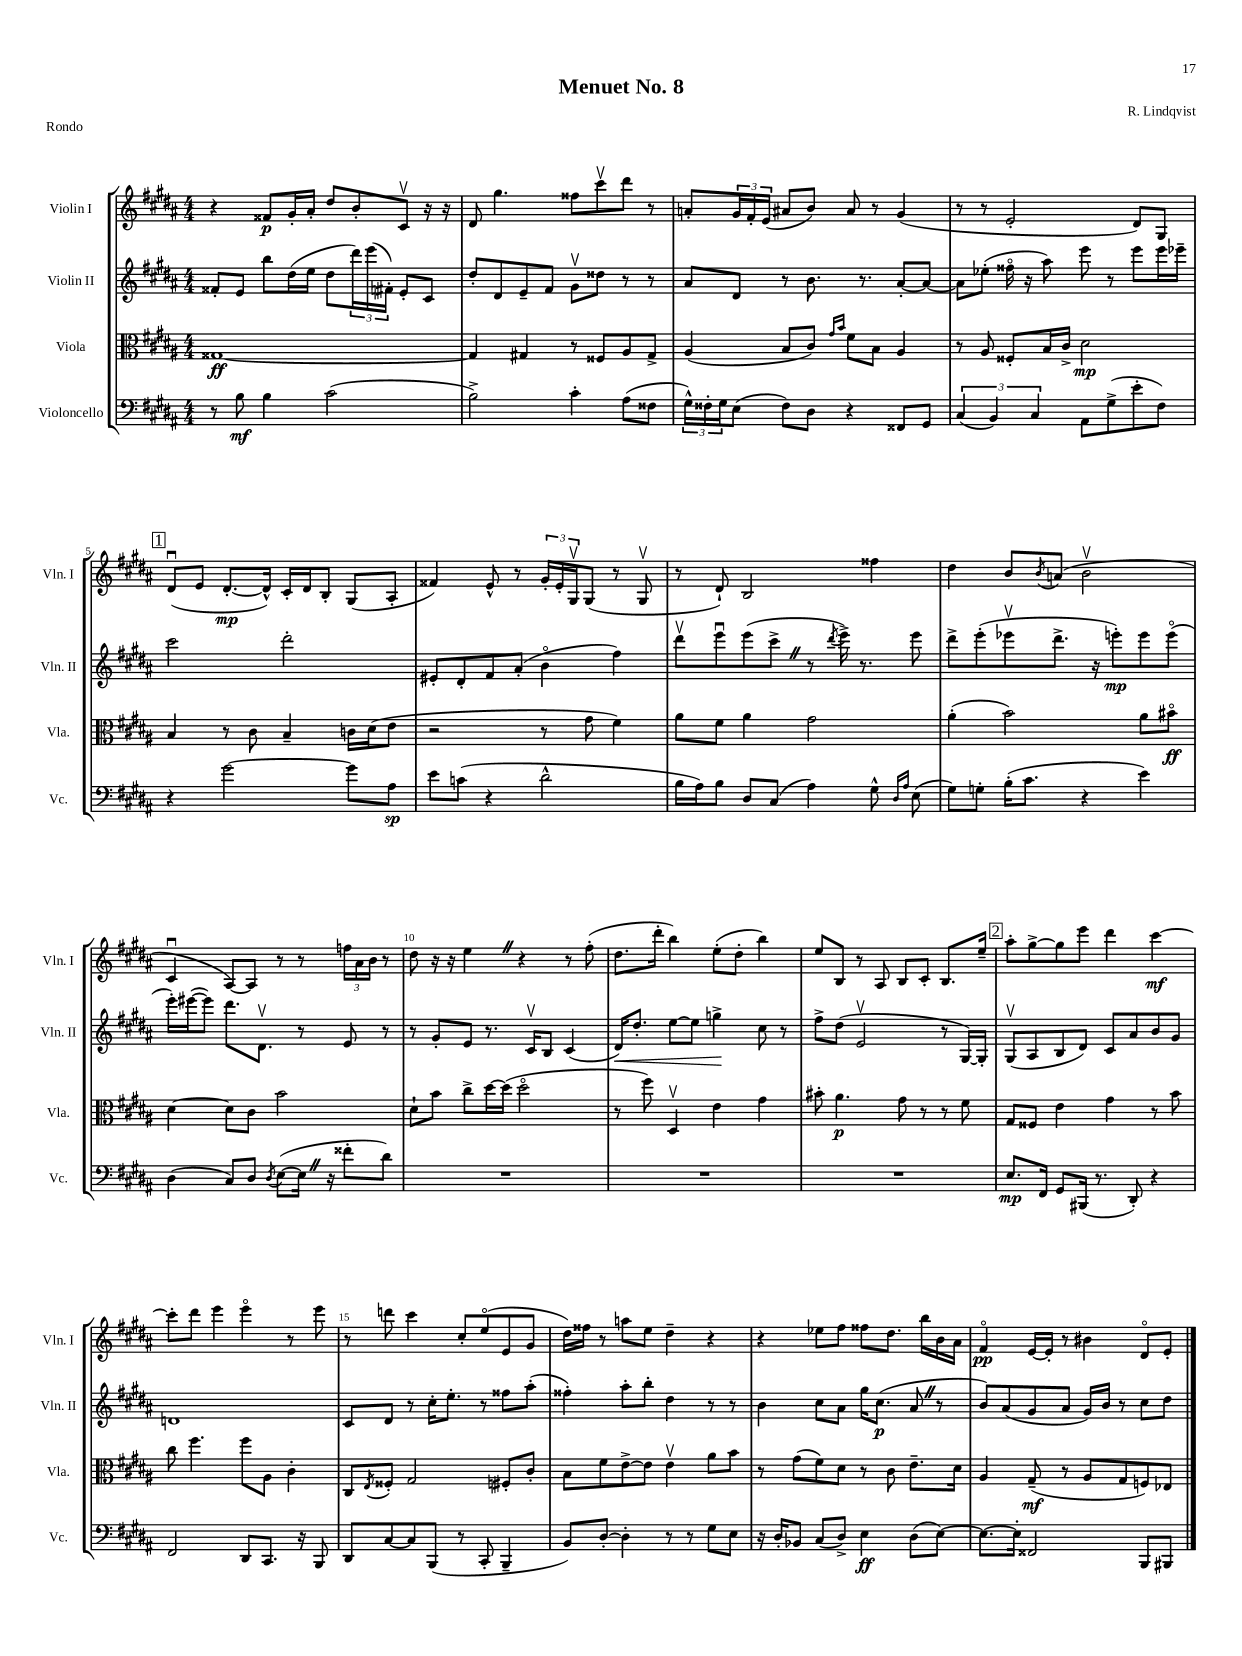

**kern	**dynam	**kern	**dynam	**kern	**dynam	**kern	**dynam
*part4	*part4	*part3	*part3	*part2	*part2	*part1	*part1
*staff4	*staff4	*staff3	*staff3	*staff2	*staff2	*staff1	*staff1
*I"Violoncello	*	*I"Viola	*	*I"Violin II	*	*I"Violin I	*
*I'Vc.	*	*I'Vla.	*	*I'Vln. II	*	*I'Vln. I	*
*clefF4	*	*clefC3	*	*clefG2	*	*clefG2	*
*k[f#c#g#d#a#]	*	*k[f#c#g#d#a#]	*	*k[f#c#g#d#a#]	*	*k[f#c#g#d#a#]	*
*M4/4	*	*M4/4	*	*M4/4	*	*M4/4	*
=1	=1	=1	=1	=1	=1	=1	=1
8r	.	[1G##X	ff	8f##X'/L	.	4r	.
8B\	mf	.	.	8e/J	.	.	.
4B\	.	.	.	8bb\L	.	8f##X/L	p
.	.	.	.	(16dd#\L	.	16g#'/L	.
.	.	.	.	16ee\JJ	.	16a#'/JJ	.
(2c#\	.	.	.	8dd#\L	.	8dd#/L	.
.	.	.	.	24ddd#\L)	.	8b'/	.
.	.	.	.	(24eee\	.	.	.
.	.	.	.	24f#X'\JJ)	.	.	.
.	.	.	.	8e'/L	.	8c#v/J	.
.	.	.	.	8c#/J	.	16r	.
.	.	.	.	.	.	16r	.
=2	=2	=2	=2	=2	=2	=2	=2
2B^\)	.	4G##/]	.	8dd#'/L	.	8d#/	.
.	.	.	.	8d#/	.	4.gg#\	.
.	.	4G#X/	.	8e~/	.	.	.
.	.	.	.	8f#/J	.	.	.
4c#'\	.	8r	.	8g#v\L	.	8ff##X\L	.
.	.	8F##X/L	.	8dd##X\J	.	8ccc#v\	.
(8A#\L	.	8A#/	.	8r	.	8ddd#\J	.
8F##X\J	.	8G#^/J	.	8r	.	8r	.
=3	=3	=3	=3	=3	=3	=3	=3
24G#^^\LL)	.	(4A#/	.	8a#/L	.	8an'/L	.
24F##X'\	.	.	.	.	.	.	.
24G#\J	.	.	.	.	.	.	.
(8E\J	.	.	.	8d#/J	.	24g#/L	.
.	.	.	.	.	.	24f#'/	.
.	.	.	.	.	.	(24e/JJ	.
8F##\L)	.	8B/L	.	8r	.	8a#X/L	.
8D#\J	.	8c#/J)	.	8.b\	.	8b/J)	.
.	.	16qqg#/LL	.	.	.	.	.
.	.	16qqb/JJ	.	.	.	.	.
4r	.	8f#\L	.	.	.	8a#/	.
.	.	.	.	8.r	.	.	.
.	.	8B\J	.	.	.	8r	.
8FF##X/L	.	4A#/	.	[8a#'/L	.	(4g#/	.
8GG#/J	.	.	.	8a#/J_	.	.	.
=4	=4	=4	=4	=4	=4	=4	=4
(6C#/	.	8r	.	8a#\L]	.	8r	.
.	.	8A#/	.	(8ee-X'\J	.	8r	.
6BB/)	.	.	.	.	.	.	.
.	.	8F##X'/L	.	16ff##X\	.	2e'/	.
.	.	.	.	16r	.	.	.
6C#/	.	.	.	.	.	.	.
.	.	16B/L	.	8aa#\)	.	.	.
.	.	16c#^/JJ	.	.	.	.	.
8AA#\L	.	2d#\	mp	8eee\	.	.	.
(8G#^\	.	.	.	8r	.	.	.
8e'\	.	.	.	8eee\L	.	8d#/L)	.
8F#\J)	.	.	.	16eee\L	.	8G#/J	.
.	.	.	.	16eee-X~\JJ	.	.	.
!!LO:LB:g=z
!!LO:REH:place=s1:t=1
=5	=5	=5	=5	=5	=5	=5	=5
4r	.	4B/	.	2ccc#\	.	(8d#u/L	.
.	.	.	.	.	.	8e/J	.
[2g#\	.	8r	.	.	.	[8.d#'/L	mp
.	.	8c#\	.	.	.	.	.
.	.	.	.	.	.	16d#^^/Jk])	.
.	.	4B~/	.	2ddd#'\	.	16c#'/LL	.
.	.	.	.	.	.	16d#/J	.
.	.	.	.	.	.	8B'/J	.
8g#\L]	.	16cn\LL	.	.	.	(8G#/L	.
.	.	(16d#\J	.	.	.	.	.
8A#\J	sp	8e\J	.	.	.	8A#'/J	.
=6	=6	=6	=6	=6	=6	=6	=6
8e\L	.	2r	.	8e#X'/L	.	4f##X/)	.
(8cn\J	.	.	.	8d#'/	.	.	.
4r	.	.	.	8f#/	.	8e^^/	.
.	.	.	.	(8a#'/J	.	8r	.
2d#^^\	.	8r	.	4b\	.	24g#'/LL	.
.	.	.	.	.	.	24e'/	.
.	.	.	.	.	.	24G#v/J	.
.	.	8g#\	.	.	.	(8G#/J	.
.	.	4f#\)	.	4ff#\)	.	8r	.
.	.	.	.	.	.	8G#v/	.
=7	=7	=7	=7	=7	=7	=7	=7
16B\LL	.	8a#\L	.	8ddd#v\L	.	8r	.
16A#\J)	.	.	.	.	.	.	.
8B\J	.	8f#\J	.	8eeeu\	.	8d#`/)	.
8D#/L	.	4a#\	.	(8eee\	.	2B/	.
(8C#/J	.	.	.	8ccc#^Z\J	.	.	.
4A#\)	.	2g#\	.	8r	.	.	.
.	.	.	.	8qddd#/	.	.	.
.	.	.	.	16eee^\)	.	.	.
.	.	.	.	8.r	.	.	.
8G#^^\	.	.	.	.	.	4ff##X\	.
16qqD#/LL	.	.	.	.	.	.	.
16qqA#/JJ	.	.	.	.	.	.	.
(8E\	.	.	.	8eee\	.	.	.
=8	=8	=8	=8	=8	=8	=8	=8
8G#\L)	.	(4a#'\	.	8ddd#^\L	.	4dd#\	.
8Gn'\J	.	.	.	(8eee'\	.	.	.
(16B'\KL	.	2b\)	.	8eee-Xv\	.	8b/L	.
8.c#\J	.	.	.	.	.	.	.
.	.	.	.	.	.	8qb/	.
.	.	.	.	8.ddd#^\J	.	(8an/J	.
4r	.	.	.	.	.	2bv\	.
.	.	.	.	16r	.	.	.
.	.	.	.	8eeen'\L)	mp	.	.
4e\)	.	8a#\L	.	8eee\	.	.	.
.	.	8b#X\J	ff	(8eee\J	.	.	.
!!LO:LB:g=z
=9	=9	=9	=9	=9	=9	=9	=9
(4D#\	.	[4d#\	.	16eee'\LL)	.	4c#u/	.
.	.	.	.	([16eee#X\J	.	.	.
.	.	.	.	8eee#\J])	.	.	.
8C#/L)	.	8d#\L]	.	8.ddd#\L	.	[8A#/L)	.
8D#/J	.	8c#\J	.	.	.	8A#/J]	.
.	.	.	.	8.d#v\J	.	.	.
8qD#/	.	.	.	.	.	.	.
([8E\L	.	2b\	.	.	.	8r	.
16EZ\Jk]	.	.	.	8r	.	8r	.
16r	.	.	.	.	.	.	.
8f##X'\L	.	.	.	8e/	.	24ffn\LL	.
.	.	.	.	.	.	24a#\	.
.	.	.	.	.	.	24b\JJ	.
8d#\J)	.	.	.	8r	.	8r	.
=10	=10	=10	=10	=10	=10	=10	=10
1r	.	8d#`\L	.	8r	.	8dd#\	.
.	.	8b\J	.	8g#'/L	.	16r	.
.	.	.	.	.	.	16r	.
.	.	8cc#^\L	.	8e/J	.	4eeZ\	.
.	.	[16dd#\L	.	8.r	.	.	.
.	.	(16dd#\JJ]	.	.	.	.	.
.	.	2dd#\	.	.	.	4r	.
.	.	.	.	16c#v/KL	.	.	.
.	.	.	.	8B/J	.	.	.
.	.	.	.	(4c#/	.	8r	.
.	.	.	.	.	.	(8ff#'\	.
=11	=11	=11	=11	=11	=11	=11	=11
!	!	!	!	!	!LO:HP:b	!	!
1r	.	8r	.	16d#/KL)	<	8.dd#\L	.
.	.	.	.	8.dd#'/J	.	.	.
.	.	8ff#\)	.	.	.	.	.
.	.	.	.	.	.	16ddd#'\Jk	.
.	.	4D#v/	.	[8ee\L	.	4bb\)	.
.	.	.	.	8ee\J]	.	.	.
.	.	4e\	.	4ggn^\	.	(8ee'\L	.
.	.	.	.	.	.	8dd#'\J	.
.	.	4g#\	.	8cc#\	[	4bb\)	.
.	.	.	.	8r	.	.	.
=12	=12	=12	=12	=12	=12	=12	=12
1r	.	8b#X'\	.	8ff#^\L	.	8ee/L	.
.	.	4.a#\	p	(8dd#\J	.	8B/J	.
.	.	.	.	2ev/	.	8r	.
.	.	.	.	.	.	8A#/	.
.	.	8g#\	.	.	.	8B/L	.
.	.	8r	.	.	.	8c#'/J	.
.	.	8r	.	8r	.	8.B/L	.
.	.	8f#\	.	[16G#/LL)	.	.	.
.	.	.	.	16G#'/JJ]	.	16ee~/Jk	.
!!LO:REH:place=s1:t=2
=13	=13	=13	=13	=13	=13	=13	=13
8.E/L	mp	8G#/L	.	(8G#v/L	.	8aa#'\L	.
.	.	8F##X/J	.	8A#/	.	[8gg#^\	.
16FF#/Jk	.	.	.	.	.	.	.
8GG#/L	.	4e\	.	8B/	.	8gg#\]	.
(16BBB#X/Jk	.	.	.	8d#/J)	.	8eee\J	.
8.r	.	.	.	.	.	.	.
.	.	4g#\	.	8c#/L	.	4ddd#\	.
8DD#'/)	.	.	.	8a#/	.	.	.
4r	.	8r	.	8b/	.	[4ccc#\	mf
.	.	8b\	.	8g#/J	.	.	.
!!LO:LB:g=z
=14	=14	=14	=14	=14	=14	=14	=14
2FF#/	.	8cc#\	.	1dn	.	8ccc#'\L]	.
.	.	4.ff#\	.	.	.	8ddd#\J	.
.	.	.	.	.	.	4eee\	.
8DD#/L	.	8ff#\L	.	.	.	4eee\	.
8.CC#/J	.	8A#\J	.	.	.	.	.
.	.	4c#'\	.	.	.	8r	.
16r	.	.	.	.	.	.	.
8BBB/	.	.	.	.	.	8eee\	.
=15	=15	=15	=15	=15	=15	=15	=15
8DD#/L	.	8C#/L	.	8c#/L	.	8r	.
.	.	8qE/	.	.	.	.	.
[8C#/	.	8F##X'/J	.	8d#/J	.	8dddn\	.
8C#/]	.	2G#/	.	8r	.	4ccc#\	.
(8BBB/J	.	.	.	16cc#'\KL	.	.	.
.	.	.	.	8.ee'\J	.	.	.
8r	.	.	.	.	.	8cc#'/L	.
8CC#'/	.	.	.	8r	.	(8ee/	.
4BBB~/	.	8F#X'/L	.	8ff##X\L	.	8e/	.
.	.	8c#'/J	.	(8aa#'\J	.	8g#/J	.
=16	=16	=16	=16	=16	=16	=16	=16
8BB/L)	.	8B\L	.	4ff##X'\)	.	16dd#\LL)	.
.	.	.	.	.	.	16ff##X\JJ	.
[8D#'/J	.	8f#\	.	.	.	8r	.
4D#'\]	.	[8e^\	.	8aa#'\L	.	8aan\L	.
.	.	8e\J]	.	8bb'\J	.	8ee\J	.
8r	.	4ev\	.	4dd#\	.	4dd#~\	.
8r	.	.	.	.	.	.	.
8G#\L	.	8a#\L	.	8r	.	4r	.
8E\J	.	8b\J	.	8r	.	.	.
=17	=17	=17	=17	=17	=17	=17	=17
16r	.	8r	.	4b\	.	4r	.
16D#'/KL	.	.	.	.	.	.	.
8BB-X/J	.	(8g#\L	.	.	.	.	.
(8C#/L	.	8f#\)	.	8cc#\L	.	8ee-X\L	.
8D#^/J)	.	8d#\J	.	8a#\J	.	8ff#\J	.
4E\	ff	8r	.	16gg#\KL	.	8ff##X\L	.
.	.	.	.	(8.cc#\J	p	.	.
.	.	8c#\	.	.	.	8.dd#\J	.
(8D#\L	.	8.e~\L	.	8a#Z/	.	.	.
.	.	.	.	.	.	16bb\LL	.
[8E\J)	.	.	.	8r	.	16b\	.
.	.	16d#\Jk	.	.	.	16a#\JJ	.
=18	=18	=18	=18	=18	=18	=18	=18
8.E\L_	.	4A#/	.	8b/L)	.	4f#/	pp
.	.	.	.	(8a#/	.	.	.
16E'\Jk]	.	.	.	.	.	.	.
2FF##X/	.	(8G#~/	mf	8g#/	.	[16e/LL	.
.	.	.	.	.	.	16e'/JJ]	.
.	.	8r	.	8a#/J	.	8r	.
.	.	8A#/L	.	16g#/LL)	.	4b#X\	.
.	.	.	.	16b/JJ	.	.	.
.	.	8G#/	.	8r	.	.	.
8BBB/L	.	8Fn/)	.	8cc#\L	.	8d#/L	.
8BBB#X/J	.	8E-X/J	.	8dd#\J	.	8e'/J	.
==	==	==	==	==	==	==	==
*-	*-	*-	*-	*-	*-	*-	*-
